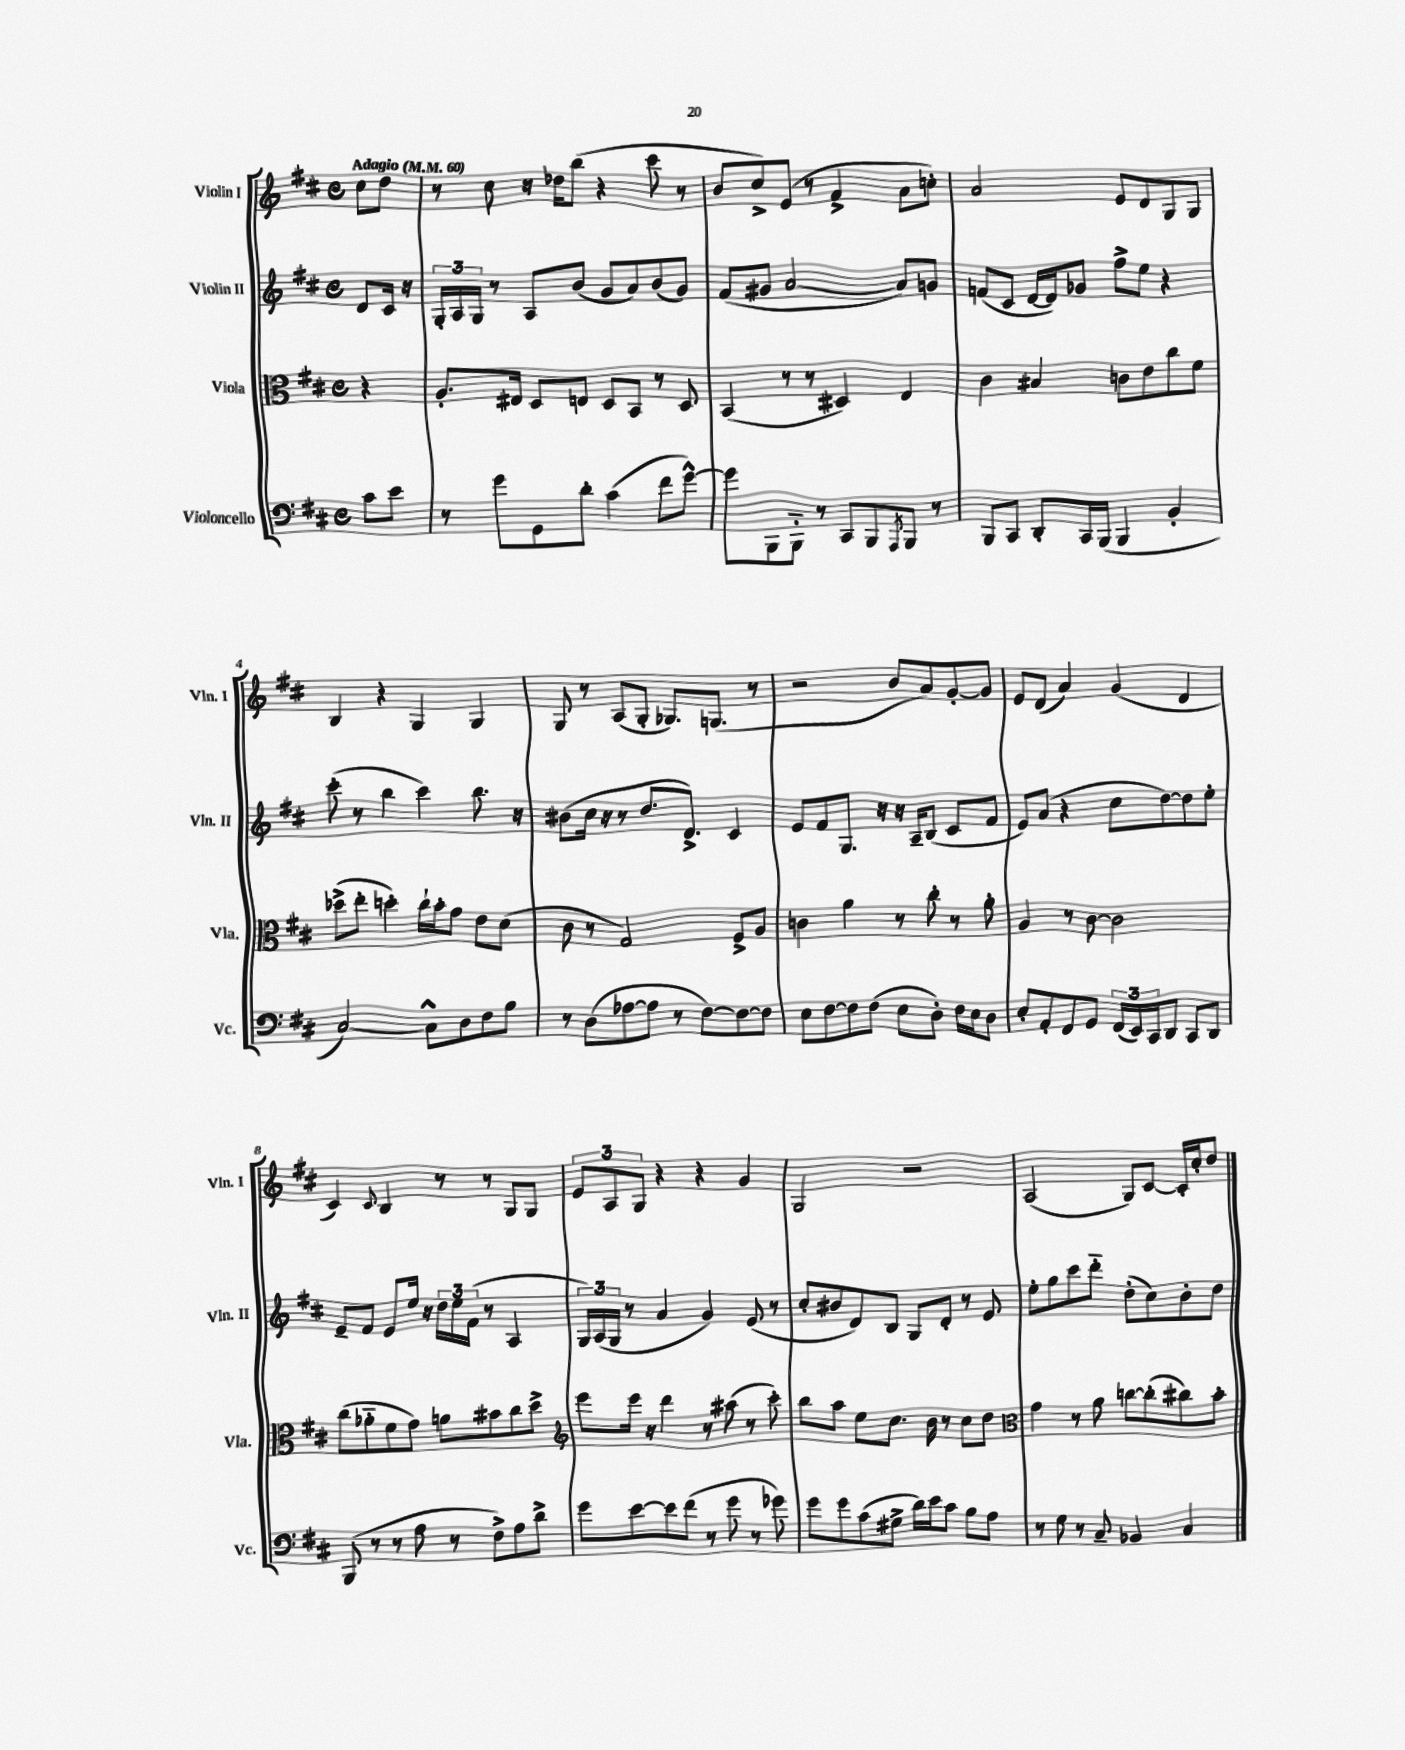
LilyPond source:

<<
\new StaffGroup <<
\new Staff = "s0" \with { instrumentName = "Violin I" shortInstrumentName = "Vln. I" } {
    \clef treble \key d \major \defaultTimeSignature \time 4/4 \partial 4 \tempo "Adagio" 4 = 60
    cis''8 d''8 |
    r8 cis''8 r16 des''16 b''8( r4 cis'''8 r8 |
    b'8 cis''8->) e'8( r8 fis'4-> a'8 c''8-.) |
    a'2 e'8 d'8 g8 g8 |
    b4 r4 g4 g4 |
    g8 r8 a8( g8-. ges8.) g8.( r8 |
    r2 b'8 a'8) g'8~-. g'8 |
    e'8 d'8( a'4) g'4( d'4 |
    cis'4) \appoggiatura { cis'8 } b4 r8 r8 g8 g8 |
    \tuplet 3/2 { e'8 a8 g8 } r4 r4 g'4 |
    g2 r2 |
    a2( g8) cis'8~ cis'16-. cis''16-. d''8 \bar "|." |
}
\new Staff = "s1" \with { instrumentName = "Violin II" shortInstrumentName = "Vln. II" } {
    \clef treble \key d \major \defaultTimeSignature \time 4/4 \partial 4
    d'8 cis'16 r16 |
    \tuplet 3/2 { g16-. a16 g16 } r8 a8 b'8( g'8 a'8) b'8( g'8) |
    fis'8( gis'8 a'2~ a'8) g'8 |
    f'8( cis'8 d'16~ d'16) ges'8 fis''8-> e''8 r4 |
    cis'''8-.( r8 b''4 cis'''4) b''8. r16 |
    bis'8( cis''16 r16 r8 d''8. d'8.->) cis'4 |
    e'8 fis'8 g8. r16 r16 a16-- b8( cis'8 fis'8 |
    e'8) a'8( r4 cis''8 d''8~) d''8 e''8-. |
    e'8-- fis'8 e'8 e''16 r16 \tuplet 3/2 { d''16 e''16 fis'16( } r8 a4 |
    \tuplet 3/2 { g16) a16( g16 } r8 a'4 g'4) e'8( r8 |
    cis''8-. bis'8 d'8) b8 g8 d'8-. r8 e'8 |
    e''8-. g''8 cis'''8 d'''8-_ d''8-.( cis''8) b'8-. d''8 \bar "|." |
}
\new Staff = "s2" \with { instrumentName = "Viola" shortInstrumentName = "Vla." } {
    \clef alto \key d \major \defaultTimeSignature \time 4/4 \partial 4
    r4 |
    a8.-. eis16 d8 e8 d8 b,8 r8 d8 |
    b,4( r8 r8 dis4) e4 |
    cis'4 bis4 c'8 e'8 cis''8 fis'8 |
    des''8->( e''8-. d''4-.) cis''16-! b'16-. g'8 e'8 d'8( |
    cis'8 r8 g2) fis8-> a8 |
    c'4 a'4 r8 cis''8-. r8 a'8-. |
    a4 r8 cis'8~ cis'2 |
    cis''8( aes'8-_ fis'8 g'8) a'8 bis'8 cis''8 d''8-> |
    \clef treble e'''8 e'''16 r16 d'''4 r8 ais''8( r8 cis'''8-.) |
    b''8 a''8 e''8 cis''8. b'16 r8 cis''8 d''8 |
    \clef alto g'4 r8 a'8 c''8~ c''8-.( cis''8) b'8-. \bar "|." |
}
\new Staff = "s3" \with { instrumentName = "Violoncello" shortInstrumentName = "Vc." } {
    \clef bass \key d \major \defaultTimeSignature \time 4/4 \partial 4
    cis'8 e'8 |
    r8 g'8 g,8 d'8-. cis'4( fis'8 g'8~-^) |
    g'8 b,,8 b,,8-_ r8 cis,8 b,,8 \acciaccatura { a,,8 } b,,8 r8 |
    b,,8 cis,8 d,8-. cis,16 b,,16( b,,4 b,4-. |
    cis2~) cis8-^ d8 fis8 b8 |
    r8 d8( aes8~ aes8 r8 fis8~) fis8~ fis8 |
    e8 fis8~ fis8 fis8( e8 d8-.) fis16 e16 d8 |
    e8-. a,8-. fis,8 g,8 \tuplet 3/2 { fis,16( e,16) cis,16 } d,8 cis,8 d,8 |
    b,,8( r8 r8 a8 r8 fis8->) a8 d'8-> |
    g'8 e'8~ e'8 fis'8( r8 g'8 r8 ges'8) |
    g'8 g'8 cis'8( gis8-> d'16) e'16 cis'8 b8 a8 |
    r8 g8 r8 cis8-- bes,4 cis4 \bar "|." |
}
>>
>>
